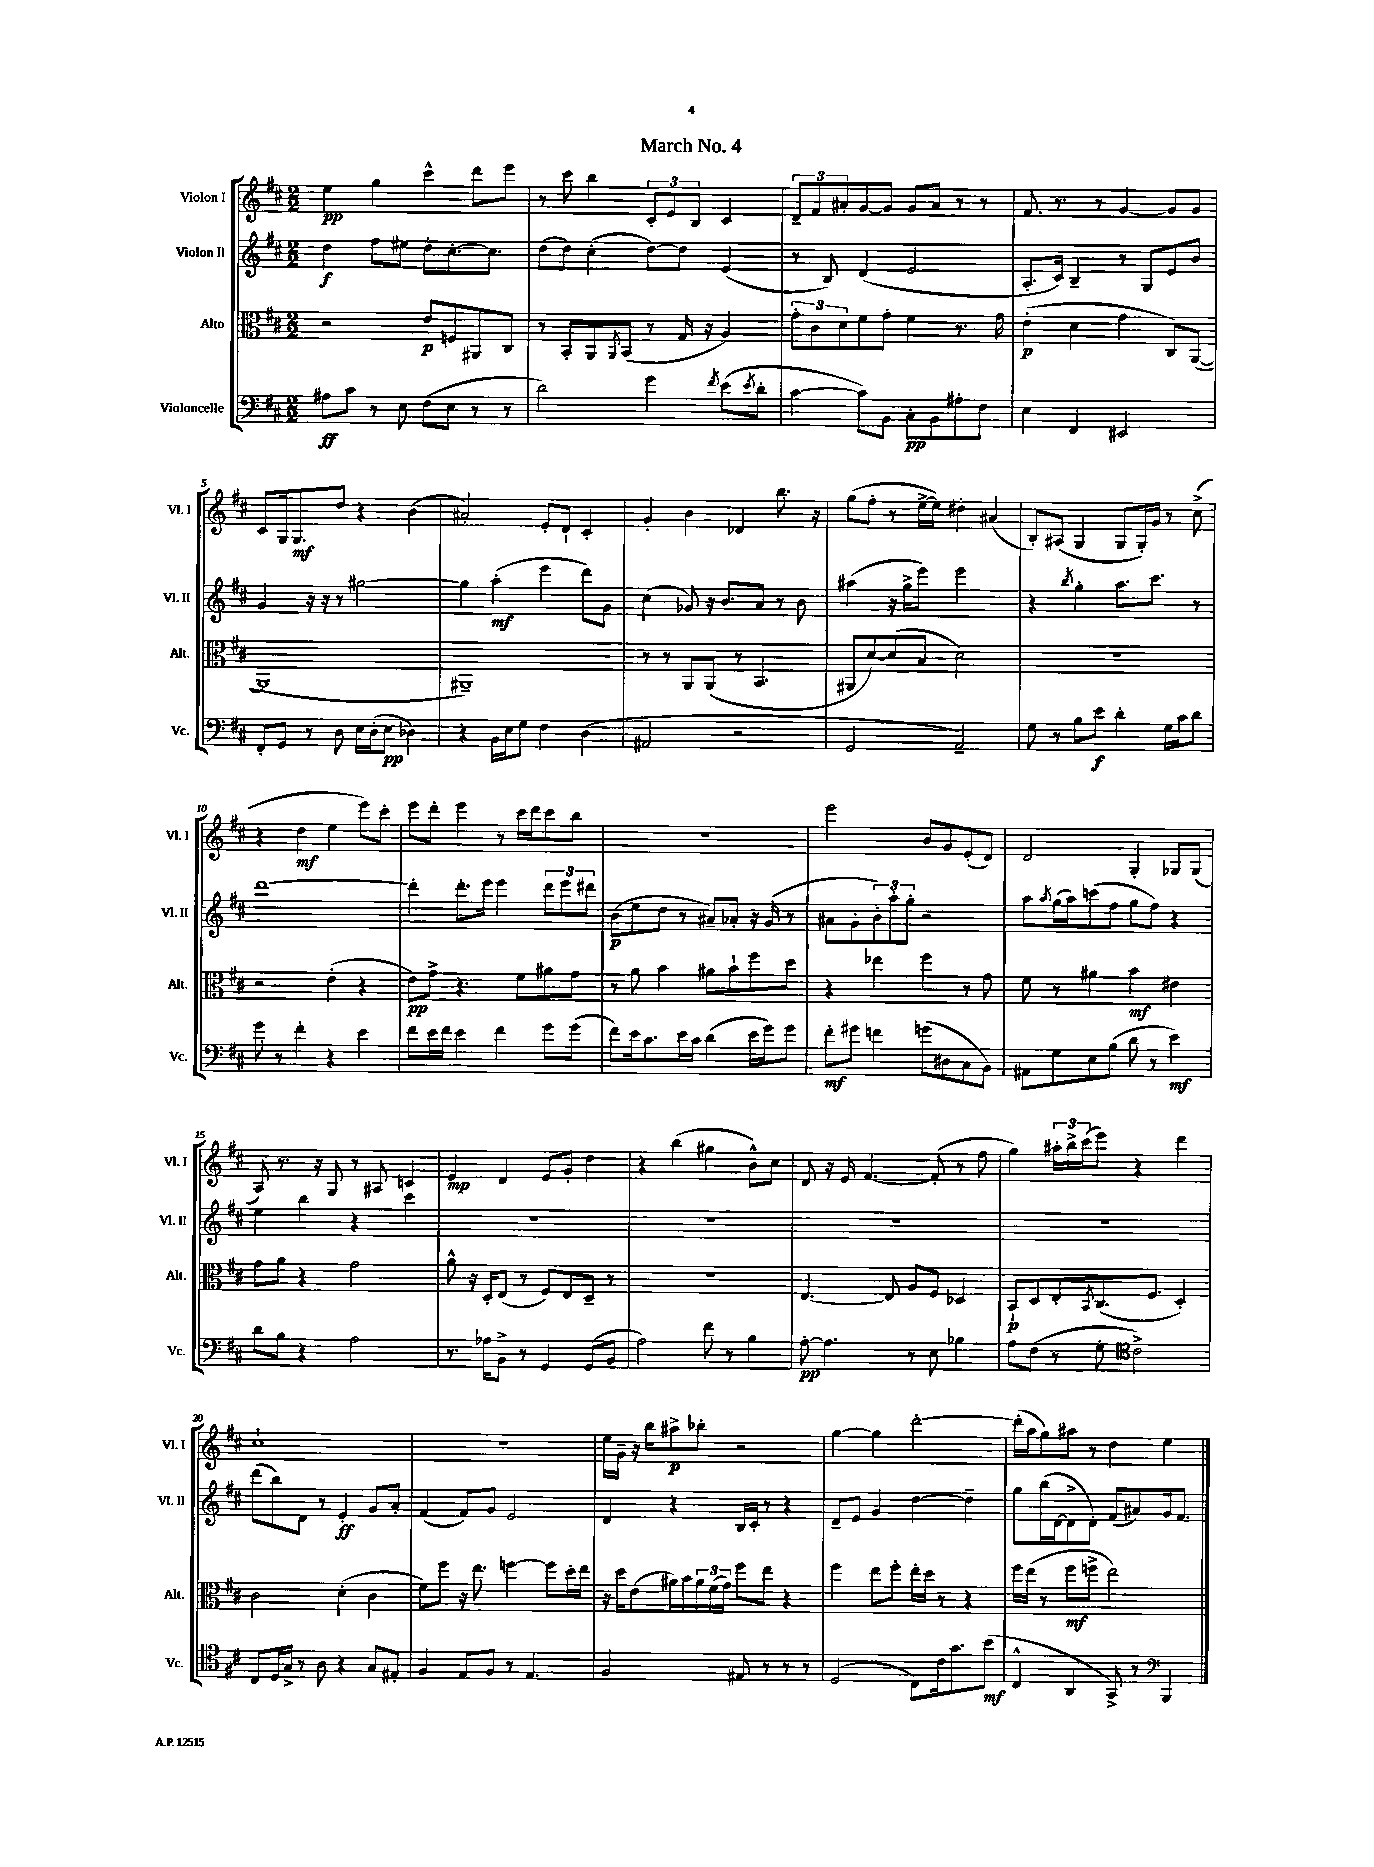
\header { title = "March No. 4" }
<<
\new StaffGroup <<
\new Staff = "s0" \with { instrumentName = "Violon I" shortInstrumentName = "Vl. I" } {
    \clef treble \key d \major \numericTimeSignature \time 2/2
    e''4\pp g''4 cis'''4-^ d'''8 e'''8 |
    r8 cis'''8 b''4 \tuplet 3/2 { cis'8-. e'8 b8 } cis'4 |
    \tuplet 3/2 { d'8-- fis'8 ais'8-. } g'8~ g'8 g'8 ais'8 r8 r8 |
    fis'8. r8. r8 g'4~ g'8 g'8 |
    cis'8 g16 g8.\mf d''8 r4 b'4( |
    ais'2-.) e'8-. d'8-! cis'4-. |
    g'4-. b'4 des'4 b''8. r16 |
    g''8( fis''8-. r8 e''16~-> e''16) dis''4-. ais'4( |
    b8-.) ais8( g4 g8 g16-.) g'16 r8 cis''8->( |
    r4 d''4\mf e''4 e'''8) cis'''8-. |
    e'''8 d'''8-. e'''4 r8 cis'''16 d'''16 cis'''8 b''8 |
    R1 |
    e'''2 b'8 g'8 e'8-.( d'8) |
    d'2 g4-. ges8 ges8( |
    a8) r8. r16 g8 r8 ais8 c'4 |
    e'4\mp d'4 e'8 g'8-. d''4 |
    r4 b''4( gis''4 b'8-^) cis''8 |
    d'8 r16 e'16 fis'4.~ fis'8-.( r8 fis''8 |
    g''4) \tuplet 3/2 { ais''16-. b''16-> cis'''16( } e'''8) r4 d'''4 |
    cis''1-! |
    r1 |
    e''16 g'16-- r16 b''16 ais''8->\p bes''8-. r2 |
    g''4~ g''4 d'''2~-. |
    d'''16-.( a''16 g''8) ais''8 r8 d''4 e''4 \bar "|." |
}
\new Staff = "s1" \with { instrumentName = "Violon II" shortInstrumentName = "Vl. II" } {
    \clef treble \key d \major \numericTimeSignature \time 2/2
    d''4\f fis''8 eis''8 d''8-. cis''8.~-. cis''8. |
    d''8( d''8) cis''4-.( d''8~) d''8 e'4( |
    r8 b8) d'4( e'2 |
    a8.-. cis'16) b4-- r8 g8 e'8 b'8 |
    g'4 r16 r16 r8 gis''2~ |
    gis''4 a''4-.\mf( e'''4 d'''8) g'8 |
    cis''4( ges'8) r16 b'8. a'8 r8 b'8 |
    ais''4( r16 g''16-> e'''8) e'''2 |
    r4 \acciaccatura { b''8 } g''4-. a''8. cis'''8. r8 |
    d'''1~ |
    d'''4-. d'''8.-. e'''16 e'''4 \tuplet 3/2 { d'''8 e'''8 dis'''8 } |
    b'8\p( e''8 d''8 r8 ais'8--) aes'8-. r16 g'16( r8 |
    ais'8 g'8-. \tuplet 3/2 { b'8-.) a''8-. g''8-. } r2 |
    a''8 \acciaccatura { a''8 } g''16( a''16) c'''8( fis''8 g''8 fis''8) r4 |
    e''4 b''4 r4 cis'''4 |
    R1 |
    R1 |
    R1 |
    R1 |
    d'''8( b''8) d'8 r8 e'4-.\ff g'8 a'8-. |
    fis'4( fis'8) g'8 e'2 |
    d'4 r4 b16 cis'16-. r8 r4 |
    d'8-- e'8 g'4 d''4~ d''4-- |
    g''8 b''16( d'16~ d'8-> d'8-.) fis'8( ais'8) g'16 fis'8. \bar "|." |
}
\new Staff = "s2" \with { instrumentName = "Alto" shortInstrumentName = "Alt." } {
    \clef alto \key d \major \numericTimeSignature \time 2/2
    r2 e'8\p f8 ais,8 cis8 |
    r8 b,8-. a,8 \acciaccatura { a,8 } b,8( r8 g16 r16 a4) |
    \tuplet 3/2 { g'8-. cis'8 d'8 } fis'8 g'8-. fis'4 r8. g'16 |
    e'4-.\p( d'4 g'4 cis8) a,8~( |
    a,1 |
    ais,1--) |
    r8 r8 a,8 a,8( r8 b,4. |
    ais,8 d'8~) d'8( b8 d'2) |
    r1 |
    r2 e'4-.( r4 |
    e'8\pp) g'8-> r4. fis'8 ais'8 g'8 |
    r8 a'8 b'4 ais'8 b'8-! fis''8 d''8 |
    r4 ees''4 fis''4 r8 g'8 |
    fis'8 r8 ais'4 b'4\mf eis'4 |
    g'8 a'8 r4 g'2 |
    a'8-^ r16 d16-. e8( r8 fis8) e8 d8-- r8 |
    R1 |
    e4.~ e8 a8 fis8 des4 |
    b,8-!\p d8 e8-. \acciaccatura { b,8 } cis8.( fis8. d4-.) |
    cis'2 d'4-.( cis'4 |
    fis'8) fis''8 r16 e''8. f''4~ f''8 d''16-. e''16 |
    r16 d''16 e'8( ais'16) b'16 \tuplet 3/2 { ais'16 fis'16( g'16) } fis''8 e''8 r4 |
    fis''4 e''8 fis''8-. e''16-. d''16 r8 r4 |
    fis''16 e''16( r8 fis''8\mf f''8-> e''2) \bar "|." |
}
\new Staff = "s3" \with { instrumentName = "Violoncelle" shortInstrumentName = "Vc." } {
    \clef bass \key d \major \numericTimeSignature \time 2/2
    ais8\ff cis'8 r8 e8 fis8( e8 r8 r8 |
    d'2) g'4 \acciaccatura { fis'8 } e'8( \acciaccatura { e'8 } d'8-. |
    cis'4~ cis'8) b,8 cis8-.\pp b,8 ais8-. fis8 |
    e4 fis,4 eis,2 |
    fis,8-. g,8 r8 d8 e16 d16-.( e8\pp des4) |
    r4 b,16 e16 g8 fis4 d4( |
    ais,2 r2 |
    g,2 a,2--) |
    g8 r8 b8 e'8\f d'4-. g16 cis'16 d'8 |
    g'8 r8 fis'4-. r4 e'4 |
    fis'8 e'16 fis'16 e'4 fis'4 g'8 g'8( |
    fis'8) e'16 cis'8. e'16 cis'16 d'4( e'16 g'16) g'8 |
    fis'8-.\mf gis'8 f'4 g'8( dis8 cis8 b,8) |
    ais,8 g8 e8 b8( d'8 r8 e'4\mf) |
    d'8 b8 r4 a2 |
    r8. aes16 b,8-> r8 g,4 g,8( b,8 |
    a2) fis'8 r8 b4 |
    a8~-.\pp a4. r8 e8 bes4 |
    a8 fis8( r8 g8-. \clef tenor cis'2->) |
    cis8 d16 g16-> r8 a8 r4 g8 eis8-. |
    fis4 e8 fis8 r8 e4. |
    fis2 eis8 r8 r8 r8 |
    d2( cis8) cis'16 g'8. b'8\mf( |
    cis4-^ a,4 g,8->) r8 \clef bass b,,4 \bar "|." |
}
>>
>>
